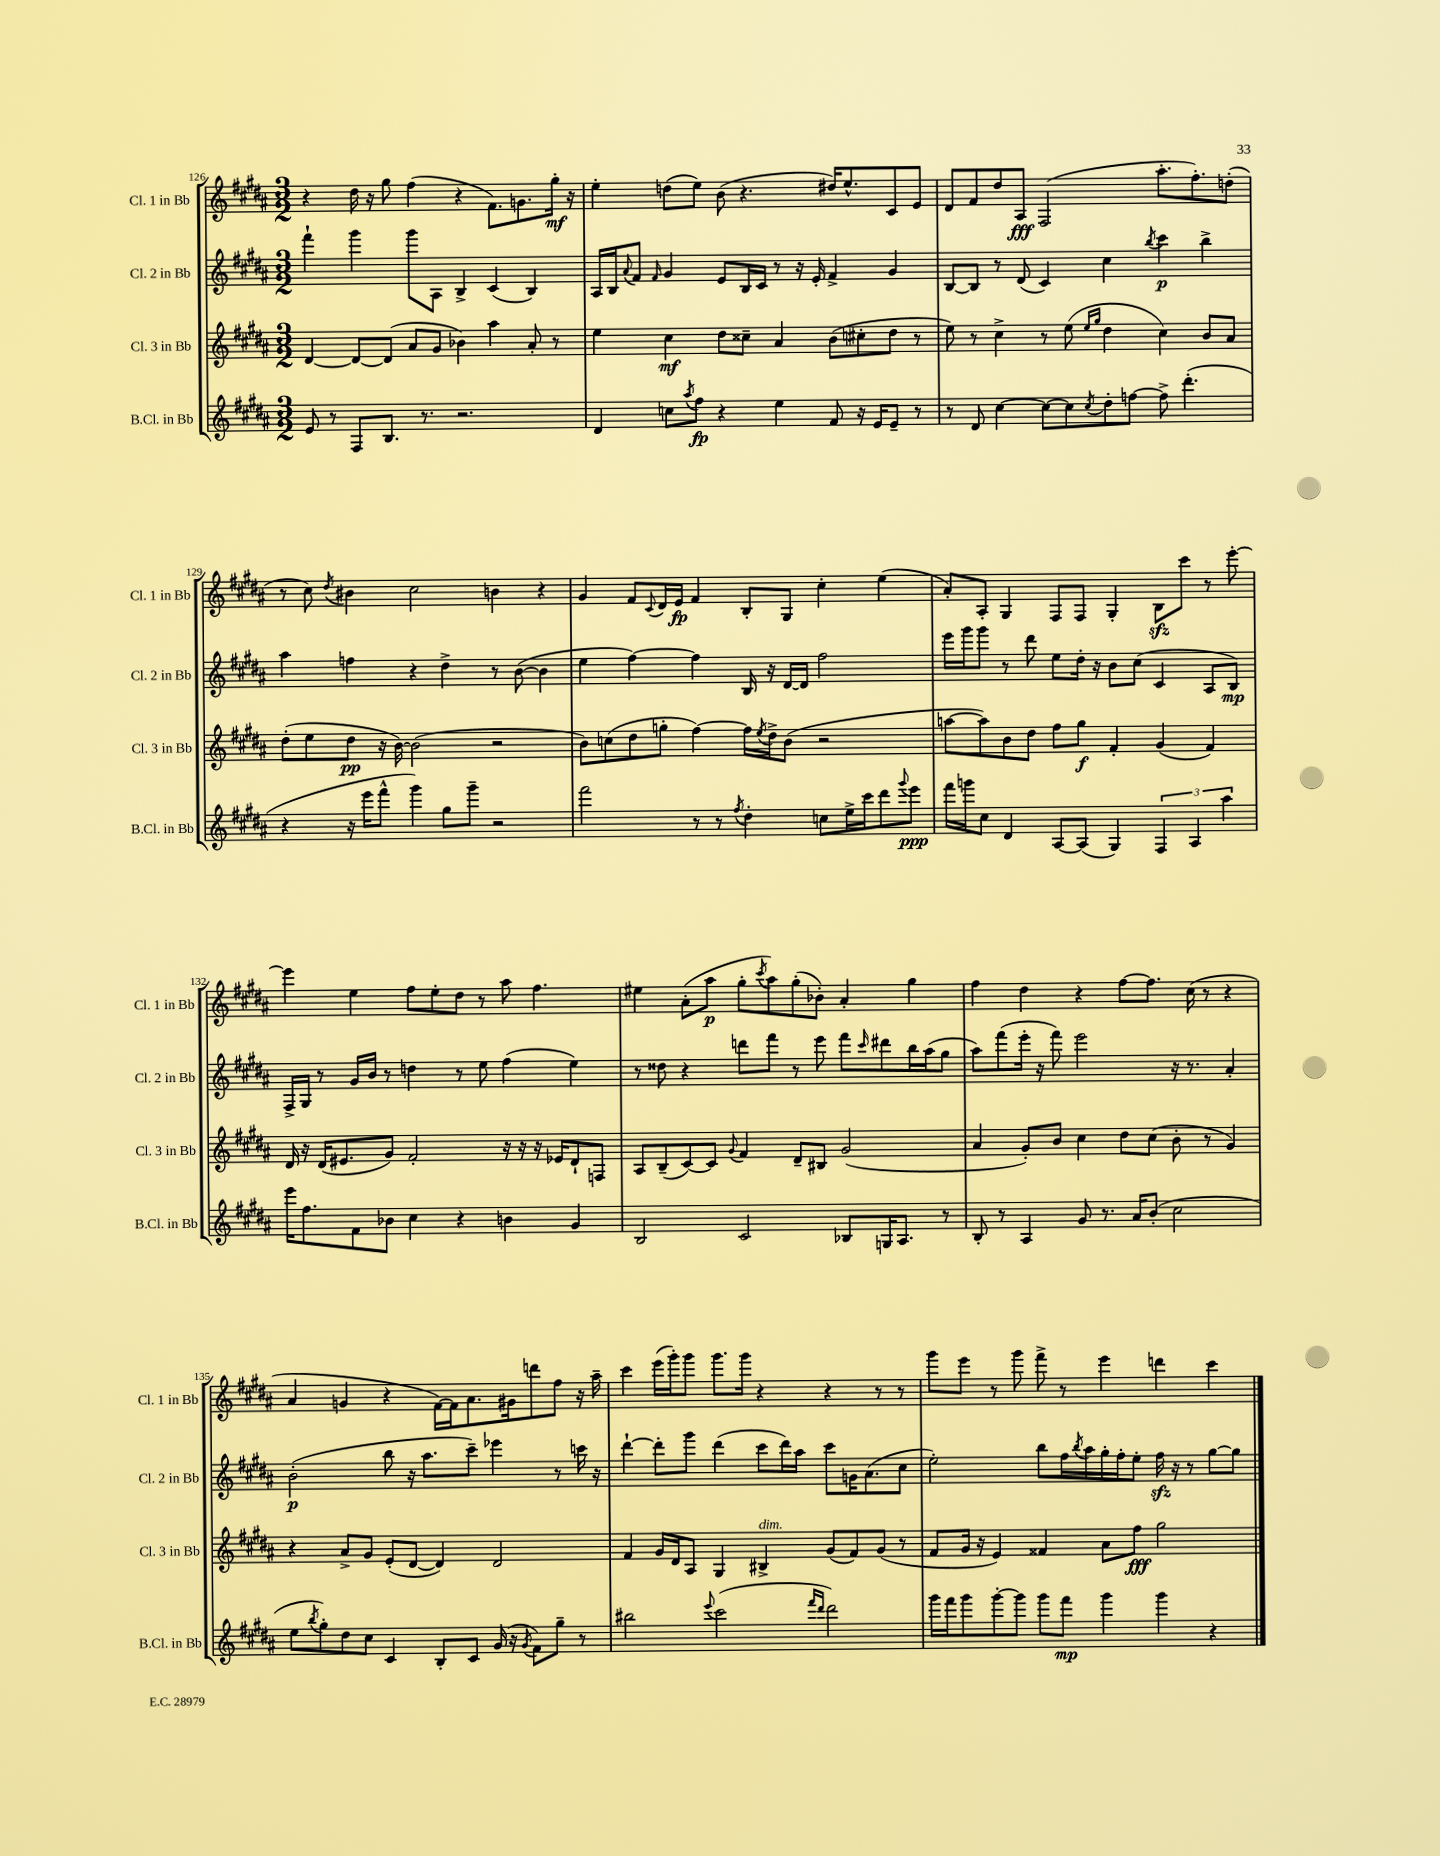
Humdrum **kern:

**kern	**kern	**kern	**kern
*staff4	*staff3	*staff2	*staff1
*clefG2	*clefG2	*clefG2	*clefG2
*k[f#c#g#d#a#]	*k[f#c#g#d#a#]	*k[f#c#g#d#a#]	*k[f#c#g#d#a#]
*M3/2	*M3/2	*M3/2	*M3/2
8e/	[4d#/	4fff#`\	4r
8r	.	.	.
8F#/L	8d#/_L	4ggg#\	16dd#\
.	.	.	16r
8.B/J	(8d#/]J	.	8gg#\
.	8a#/L	8ggg#\L	(4ff#\
8.r	.	.	.
.	8g#/J	8A#\J	.
2.r	4b-\)	4B^/	4r
.	4aa#\	(4c#/	8.f#\L)
.	.	.	8.g\
.	8a#'/	4B/)	.
.	8r	.	16gg#'\Jk
.	.	.	16r
=	=	=	=
4d#/	4ee\	16A#/LL	4ee'\
.	.	16B/J	.
.	.	8qqa#/	.
.	.	8f#/J	.
.	.	16qqf#/	.
8cc\L	4cc#\	4g#/	(8dd\L
8qaa#/	.	.	.
8ff#\J	.	.	8ee\J)
4r	8dd#\L	8e/L	(8b\
.	8cc##~\J	16B/L	4.r
.	.	16c#/JJ	.
4ee\	4a#/	8r	.
.	.	16r	.
.	.	16e'/	.
8f#/	(8b\L	4f#^/	16dd#/LK)
.	.	.	8.ee^^/
16r	8cc#'\	.	.
16e/LK	.	.	.
8e~/J	8dd#\J	4g#/	8c#/
8r	8r	.	8e/J
=	=	=	=
8r	8ee\)	[8B/L	8d#/L
8d#/	8r	8B/]J	8f#/
[4cc#\	4cc#^\	8r	8dd#/
.	.	(8d#/	8A#/J
8cc#\_L	8r	4c#/)	(2F#/
8cc#\]	(8ee\	.	.
.	16qqee/LL	.	.
8qcc#/	16qqgg#/JJ	.	.
8dd#'\	4dd#\	4cc#\	.
[8ff\J	.	.	.
.	.	8qbb/	.
8ff^\]	4cc#\)	4ccc#\	8.aa#'\L
(4.ddd#'\	.	.	.
.	.	.	8.ff#'\)
.	8b/L	4bb^\	.
.	8a#/J	.	(8dd'\J
=	=	=	=
4r	(8dd#'\L	4aa#\	8r
.	8ee\	.	8cc#\)
.	.	.	8qdd#/
16r	8dd#\J	4ff\	4b#\
16eee\LK	.	.	.
8fff#^^\J	16r	.	.
.	[16b\)	.	.
4ggg#\)	(2b\]	4r	2cc#\
8gg#\L	.	4dd#^\	.
8ggg#~\J	.	.	.
2r	2r	8r	4b\
.	.	([8b\	.
.	.	4b\]	4r
=	=	=	=
2fff#\	8b\L)	4ee\	4g#/
.	(8cc\	.	.
.	8dd#\	[4ff#\)	8f#/L
.	.	.	8qqc#/
.	8gg'\J	.	16d#/L
.	.	.	16e/JJ
8r	[4ff#\)	4ff#\]	4f#/
8r	.	.	.
8qff#/	.	.	.
4dd#'\	16ff#\]LL	16B/	8B'/L
.	8qee/	.	.
.	16dd#^\J	16r	.
.	(8b\J	[16d#/LL	8G#/J
.	.	16d#/]JJ	.
8cc\L	2r	2ff#\	4cc#'\
16ee^\L	.	.	.
16ccc#\J	.	.	.
8ddd#\	.	.	(4ee\
8qqggg#/	.	.	.
8eee\J	.	.	.
=	=	=	=
16fff#\LL	[8aa\L	16eee\LL	8a#'/L)
16ggg\J	.	16ggg#\J	.
8cc#\J	8aa\])	8ggg#\J	8A#'/J
4d#/	8b\	8r	4G#/
.	8dd#\J	8ddd#\	.
[8A#/L	8ff#\L	8ee\L	8F#/L
(8A#/]J	8gg#\J	16dd#'\Jk	8F#/J
.	.	16r	.
4G#/)	4f#'/	8b\L	4G#'/
.	.	(8cc#\J	.
6F#/	(4g#/	4c#/	8B\L
.	.	.	8ccc#\J
6A#/	.	.	.
.	4f#/)	8A#/L	8r
6aa#\	.	.	.
.	.	8B/J)	[8eee'\
=	=	=	=
16eee\LK	16d#/	16F#^/LL	4eee\]
8.ff#\	16r	16G#/JJ	.
.	(16d#/LK	8r	.
.	8.e#/	.	.
8f#\	.	16g#/LL	4ee\
.	.	16b/JJ	.
8b-\J	8g#/J)	8r	.
4cc#\	2f#'/	4dd\	8ff#\L
.	.	.	8ee'\
4r	.	8r	8dd#\J
.	.	8ee\	8r
4b\	16r	(4ff#\	8aa#\
.	16r	.	.
.	16r	.	4.ff#\
.	16e-/LK	.	.
4g#/	8d#`/	4ee\)	.
.	8F/J	.	.
=	=	=	=
2B/	8A#/L	8r	4ee#\
.	(8B~/	8dd##\	.
.	[8c#/)	4r	(8a#'\L
.	8c#/]J	.	8aa#\J
.	8qqg#/	.	.
2c#/	4f#/	8ddd\L	8gg#'\L
.	.	.	8qccc#/
.	.	8fff#\J	8aa#\)
.	8d#~/L	8r	(8gg#'\
.	8B#/J	8eee\	8b-'\J)
8B-/L	(2g#/	8fff#\L	4a#'/
.	.	16qqccc#/	.
16G/K	.	8ddd#\	.
8.A#/J	.	.	.
.	.	16bb\L	4gg#\
.	.	(16aa#\J	.
8r	.	8gg#\J	.
=	=	=	=
8B'/	4a#/	8aa#\L)	4ff#\
8r	.	(8fff#\	.
4A#/	8g#'/L)	16eee'\Jk	4dd#\
.	.	16r	.
.	8b/J	8fff#\)	.
8g#/	4cc#\	2eee\	4r
8.r	.	.	.
.	8dd#\L	.	[8ff#\L
16a#/LK	.	.	.
(8b'/J	(8cc#\J	.	8.ff#\]J
2cc#\	8b'\	16r	.
.	.	8.r	(16cc#\
.	8r	.	8r
.	4g#/)	4a#'/	4r
=	=	=	=
8ee\L	4r	(2b'\	4a#/
8qbb/	.	.	.
8gg#'\)	.	.	.
8dd#\	8a#^/L	.	4g/
8cc#\J	8g#/J	.	.
4c#/	(8e'/L	8bb\	4r
.	[8d#/J	16r	.
.	.	8.aa#\L	.
8B'/L	4d#/])	.	[16f#\LL)
.	.	.	16f#\]J
8c#/J	.	8ccc#~\J)	8.a#\
(16g#/	2d#/	4eee-\	.
16r	.	.	16g#\k
8qg#/	.	.	.
8f#\L)	.	.	8ddd\
8gg#~\J	.	8r	8ff#\J
8r	.	16ccc\	16r
.	.	16r	16aa#~\
=	=	=	=
2bb#\	4f#/	[4ddd#`\	4ccc#\
.	16g#/LL	8ddd#'\]L	(16eee\LL
.	16d#/J	.	16ggg#'\J)
.	8A#/J	8ggg#\J	8ggg#\J
8qqeee/	.	.	.
(2ccc#\	4G#/	(4ddd#\	8.ggg#\L
.	.	.	16ggg#\Jk
.	4B#^/	8ccc#\L	4r
.	.	16ddd#\L)	.
.	.	16aa#\JJ	.
16qqfff#/LL	.	.	.
16qqddd#/JJ	.	.	.
2ddd#\)	(8g#/L	8ccc#\L	4r
.	8f#/)	16g\K	.
.	.	(8.a#\	.
.	(8g#/J	.	8r
.	8r	8cc#\J	8r
=	=	=	=
16ggg#\LL	8f#/L	2ee'\)	8ggg#\L
16fff#\J	.	.	.
8ggg#\	16g#/Jk	.	8eee\J
.	16r	.	.
[8ggg#'\	4e/)	.	8r
8ggg#\]J	.	.	8ggg#\
8ggg#\L	4f##/	8bb\L	8fff#^\
8fff#\J	.	16ff#\L	8r
.	.	8qbb/	.
.	.	16aa#\	.
4ggg#\	8a#\L	16gg#'\	4eee\
.	.	16ff#'\J	.
.	8ff#\J	8ee'\J	.
4ggg#\	2gg#\	16ff#\	4ddd\
.	.	16r	.
.	.	8r	.
4r	.	[8gg#\L	4ccc#\
.	.	8gg#\]J	.
==	==	==	==
*-	*-	*-	*-
